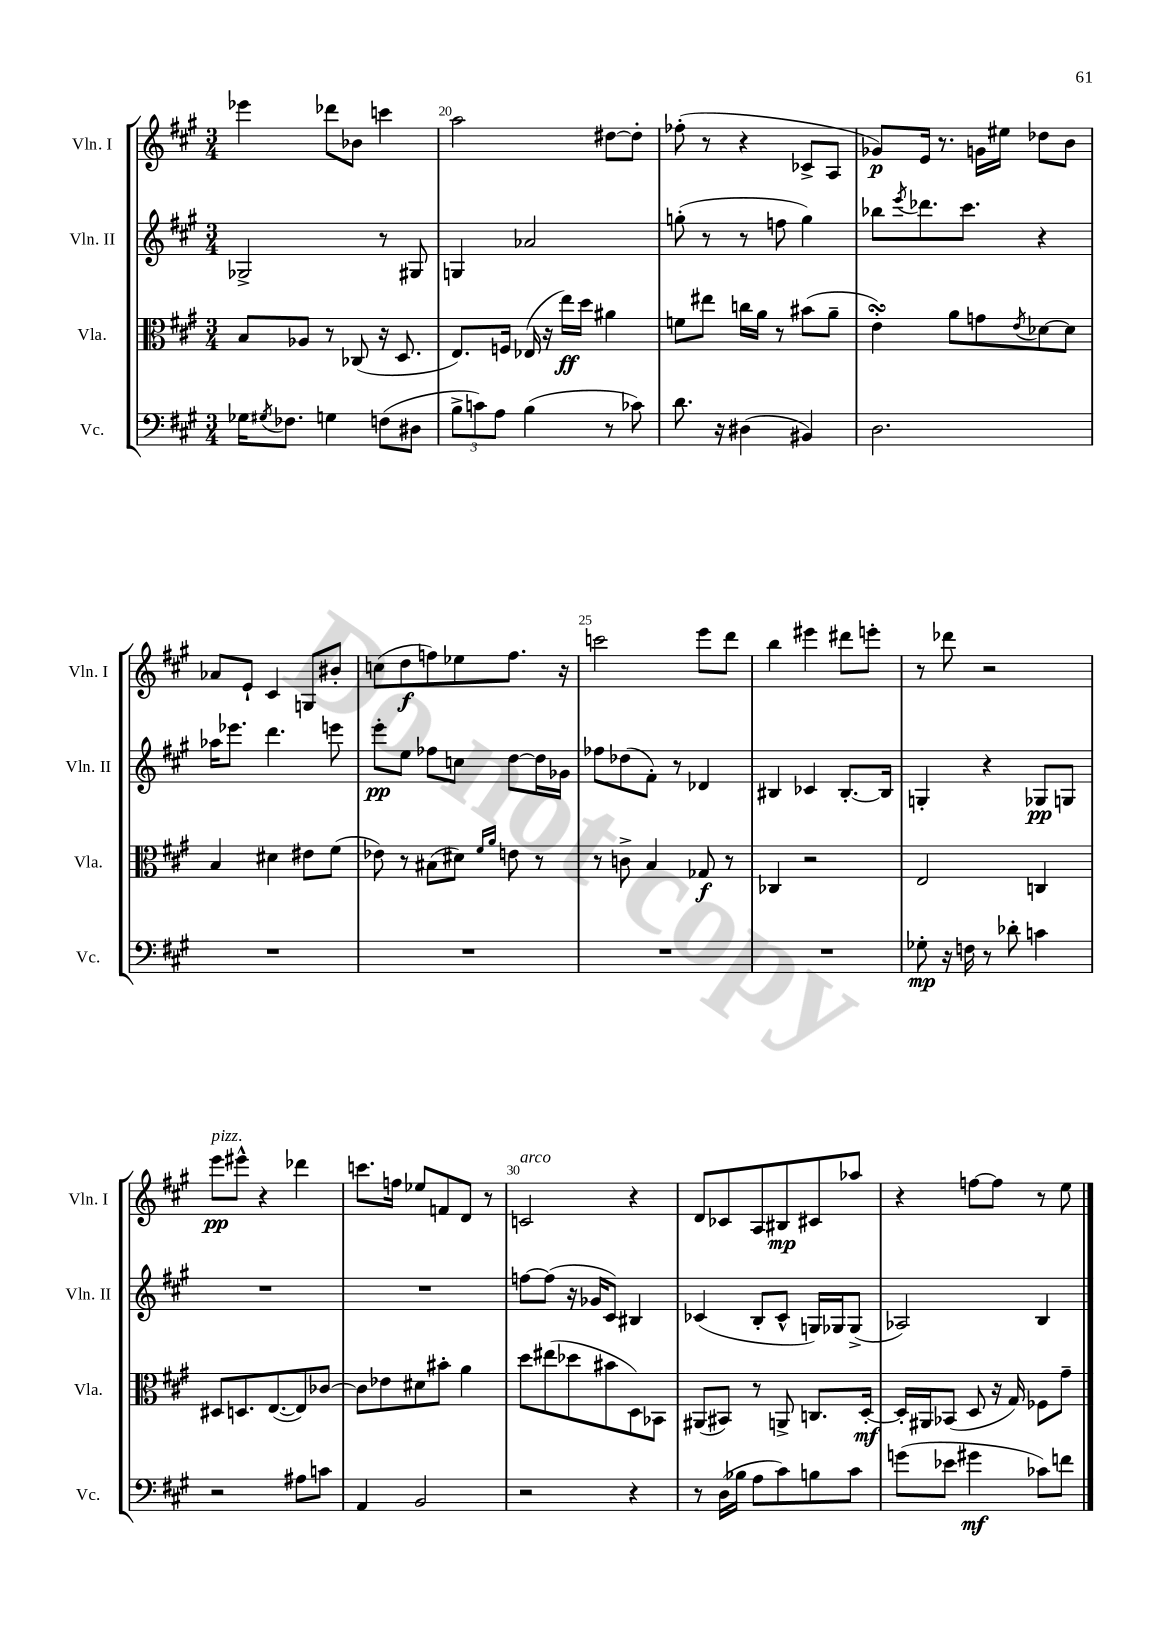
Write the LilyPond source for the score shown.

<<
\new StaffGroup <<
\new Staff = "s0" \with { instrumentName = "Vln. I" shortInstrumentName = "Vln. I" } {
    \clef treble \key a \major \numericTimeSignature \time 3/4
    ees'''4 des'''8 bes'8 c'''4 |
    a''2 dis''8~ dis''8-. |
    fes''8-.( r8 r4 ces'8-> a8 |
    ges'8\p) e'16 r8. g'16 eis''16 des''8 b'8 |
    aes'8 e'8-! cis'4 g8 bis'8-. |
    c''8( d''8\f f''8) ees''8 f''8. r16 |
    c'''2 e'''8 d'''8 |
    b''4 eis'''4 dis'''8 e'''8-. |
    r8 des'''8 r2 |
    e'''8\pp^\markup { \italic "pizz." } eis'''8-^ r4 des'''4 |
    c'''8. f''16 ees''8 f'8 d'8 r8 |
    c'2^\markup { \italic "arco" } r4 |
    d'8 ces'8 a8 bis8\mp cis'8 aes''8 |
    r4 f''8~ f''8 r8 e''8 \bar "|." |
}
\new Staff = "s1" \with { instrumentName = "Vln. II" shortInstrumentName = "Vln. II" } {
    \clef treble \key a \major \numericTimeSignature \time 3/4
    ges2-> r8 gis8 |
    g4 aes'2 |
    g''8-.( r8 r8 f''8 g''4) |
    bes''8 \acciaccatura { e'''8 } des'''8. cis'''8. r4 |
    aes''16 ees'''8. d'''4. e'''8 |
    e'''8-.\pp e''8 fes''8 c''8 d''8~ d''16 ges'16 |
    fes''8 des''8( fis'8-.) r8 des'4 |
    bis4 ces'4 bis8.~-. bis16 |
    g4-. r4 ges8\pp g8 |
    R2. |
    R2. |
    f''8~ f''8( r16 ges'16 cis'8) bis4 |
    ces'4( b8-. ces'8-^ g16) ges16 ges8->( |
    aes2) b4 \bar "|." |
}
\new Staff = "s2" \with { instrumentName = "Vla." shortInstrumentName = "Vla." } {
    \clef alto \key a \major \numericTimeSignature \time 3/4
    b8 aes8 r8 ces8( r16 d8. |
    e8.) f16 ees16( r16 e''16\ff) d''16 ais'4 |
    f'8 eis''8 c''16 a'16 r8 bis'8( a'8-- |
    e'4-.\turn) a'8 g'8 \acciaccatura { e'8 } des'8~ des'8 |
    b4 dis'4 eis'8 fis'8( |
    ees'8) r8 bis8( dis'8) \grace { fis'16 a'16 } e'8 r8 |
    r8 c'8-> b4 ges8\f r8 |
    ces4 r2 |
    e2 c4 |
    dis8 d8. e8.~( e8) ces'8~ |
    ces'8 ees'8 dis'8 bis'8-. a'4 |
    d''8 eis''8( des''8 bis'8 d8) bes,8 |
    ais,8( bis,8) r8 a,8-> c8. d16~-.\mf |
    d16-. ais,16 bes,8( d8 r16 gis16) fes8 gis'8-- \bar "|." |
}
\new Staff = "s3" \with { instrumentName = "Vc." shortInstrumentName = "Vc." } {
    \clef bass \key a \major \numericTimeSignature \time 3/4
    ges16 \acciaccatura { gis8 } fes8. g4 f8( dis8 |
    \tuplet 3/2 { b8-> c'8) a8 } b4( r8 ces'8) |
    d'8. r16 dis4( bis,4) |
    d2. |
    R2. |
    R2. |
    R2. |
    R2. |
    ges8-.\mp r16 f16 r8 des'8-. c'4 |
    r2 ais8 c'8 |
    a,4 b,2 |
    r2 r4 |
    r8 d16( bes16 a8 cis'8) b8 cis'8 |
    g'8( ees'8 gis'4\mf ces'8) f'8 \bar "|." |
}
>>
>>
\layout { \context { \Score currentBarNumber = #19 \override BarNumber.break-visibility = ##(#f #t #t) barNumberVisibility = #(every-nth-bar-number-visible 5) } }
